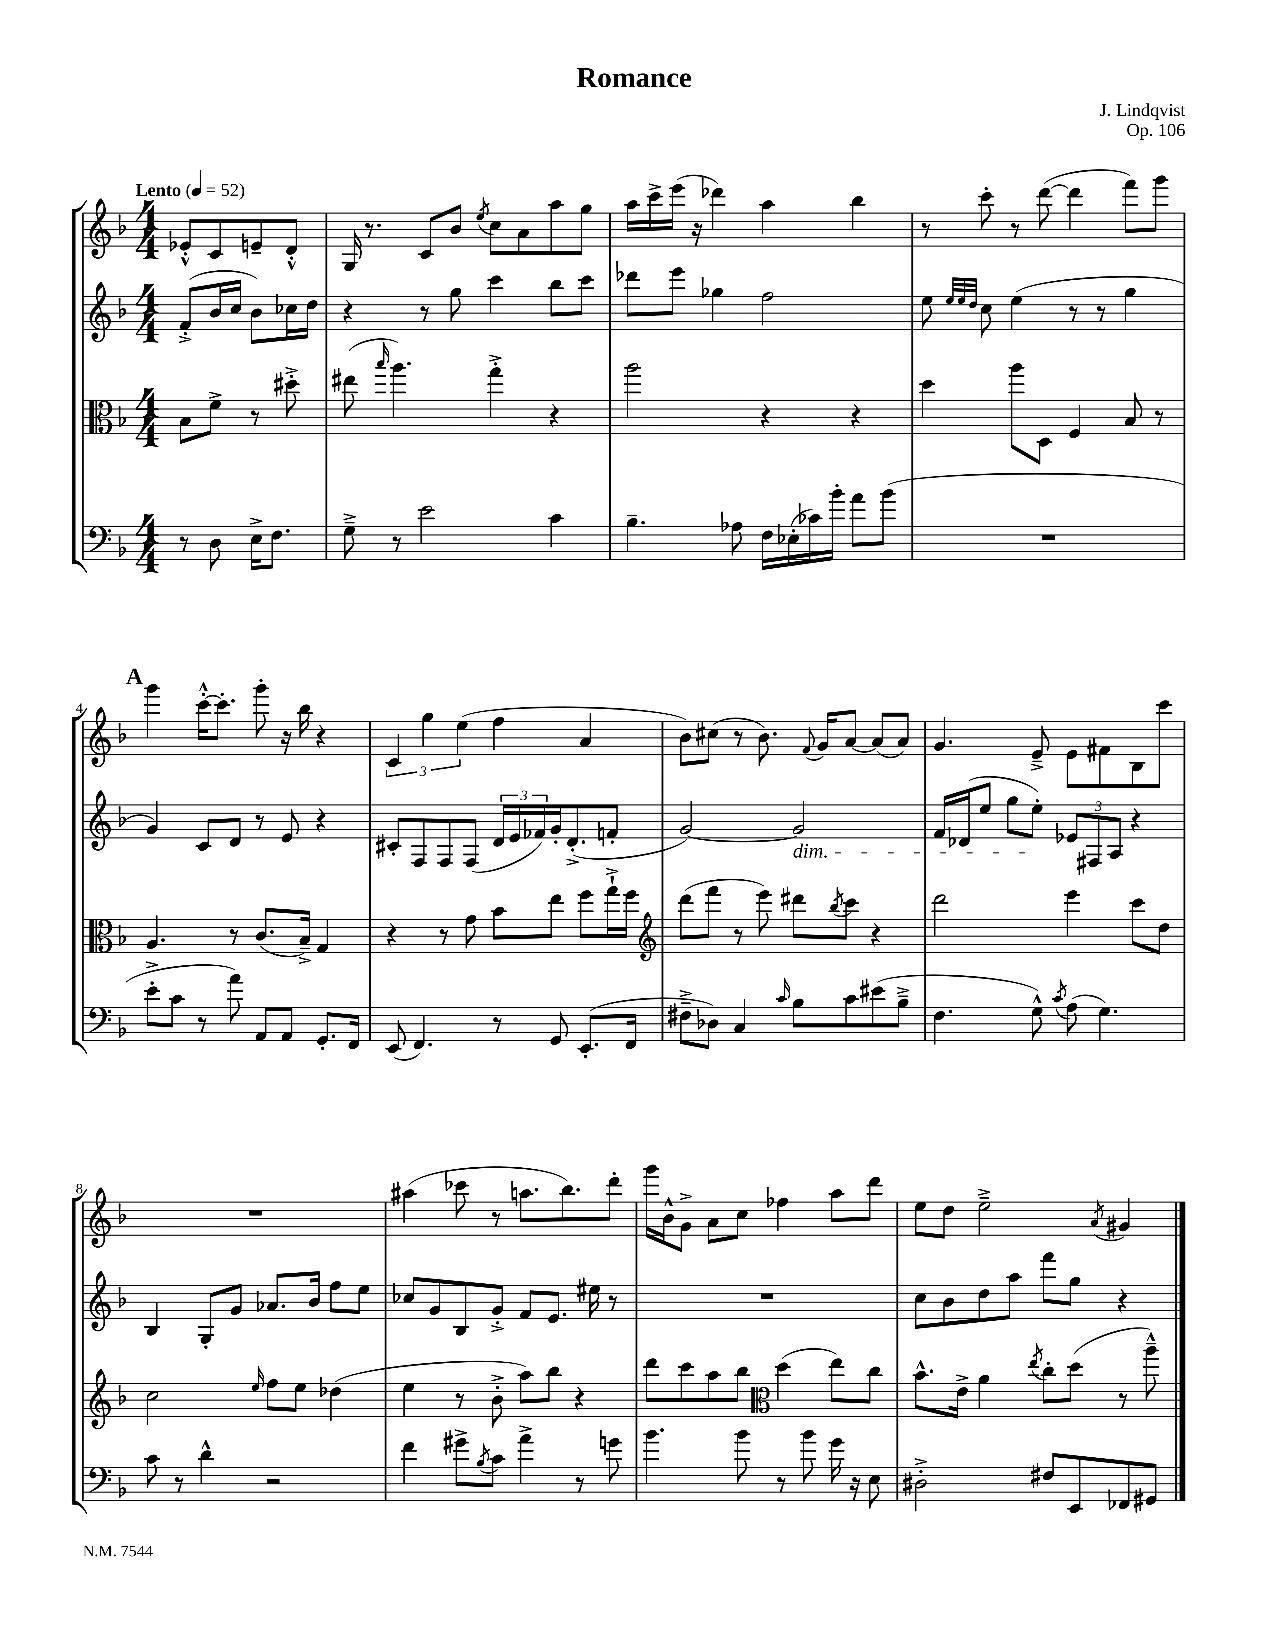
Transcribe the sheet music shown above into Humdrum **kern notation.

**kern	**kern	**kern	**kern
*staff4	*staff3	*staff2	*staff1
*clefF4	*clefC3	*clefG2	*clefG2
*k[b-]	*k[b-]	*k[b-]	*k[b-]
*M4/4	*M4/4	*M4/4	*M4/4
*MM52	*MM52	*MM52	*MM52
8r	8B-\L	(8f'^/L	8e-'^^/L
8D\	8f^\J	16b-/L	8c/
.	.	16cc/JJ	.
16E^\LK	8r	8b-\L)	8e~/
8.F\J	.	.	.
.	8dd#'^\	16cc-\L	8d'^^/J
.	.	16dd\JJ	.
=	=	=	=
8G~^\	(8ee#\	4r	16G/
.	.	.	8.r
.	16qqbb-/	.	.
8r	4.aa\)	.	.
2e\	.	8r	8c/L
.	.	8gg\	8b-/J
.	.	.	8qee/
.	4gg'^\	4ccc\	8cc\L
.	.	.	8a\
4c\	4r	8bb-\L	8aa\
.	.	8ccc\J	8gg\J
=	=	=	=
4.B-~\	2aa\	8ddd-\L	16aa\LL
.	.	.	16ccc^\
.	.	8eee\J	(16eee\JJ
.	.	.	16r
.	.	4gg-\	4ddd-\)
8A-\	.	.	.
16F\LL	4r	2ff\	4aa\
(16E-'\	.	.	.
16c-\)	.	.	.
16b-'\JJ	.	.	.
8a\L	4r	.	4bb-\
(8b-\J	.	.	.
=	=	=	=
1r	4dd\	8ee\	8r
.	.	32qqee/LLL	.
.	.	32qqee/	.
.	.	32qqdd/JJJ	.
.	.	8cc\	8ccc'\
.	8aa\L	(4ee\	8r
.	8D\J	.	([8ddd\
.	4F/	8r	4ddd\]
.	.	8r	.
.	8B-/	4gg\	8fff\L)
.	8r	.	8ggg\J
=	=	=	=
8e'^\L	4.A/	4g/)	4ggg\
8c\J	.	.	.
8r	.	8c/L	[16ccc'^^\LK
.	.	.	8.ccc'\]J
8a\)	8r	8d/J	.
8AA/L	(8.c/L	8r	8ggg'\
8AA/J	.	8e/	16r
.	16B-~^/Jk)	.	16bb-\
8.GG'/L	4G/	4r	4r
16FF/Jk	.	.	.
=	=	=	=
(8EE/	4r	8c#'/L	6c/
4.FF/)	.	8F/	.
.	.	.	6gg\
.	8r	8F/	.
.	.	.	(6ee\
.	8g\	(8F/J	.
8r	8b-\L	24d/LL	4ff\
.	.	24e/	.
.	.	24f-/)	.
8GG/	8ee\J	16g'/J	.
.	.	(8.d'^/	.
(8.EE'/L	8ff\L	.	4a/
.	16gg`^\L	8f'/J	.
16FF/Jk	16ff\JJ	.	.
=	=	=	=
*	*clefG2	*	*
8F#~^\L	(8ddd\L	[2g/)	8b-\L)
8D-\J)	8fff\J	.	(8cc#\J
4C/	8r	.	8r
.	8eee\)	.	8.b-\)
16qqc/	.	.	.
8B-\L	8ddd#\L	2g/]	.
.	.	.	8qqf/
.	.	.	16g/LK
.	8qbb-/	.	.
8c\	8ccc\J	.	[8a/J
(8e#\	4r	.	(8a/]L
8B-~^\J	.	.	8a/J)
=	=	=	=
4.F\	2ddd\	16f/LL	4.g/
.	.	(16d-/J	.
.	.	8ee/J	.
.	.	8gg\L	.
8G^^\)	.	8ee'\J)	8e~^/
8qc/	.	.	.
(8A\	4eee\	12e-/L	8e\L
.	.	12F#/	.
4.G\)	.	.	8f#\
.	.	12A/J	.
.	8ccc\L	4r	8B-\
.	8dd\J	.	8ccc\J
=	=	=	=
8c\	2cc\	4B-/	1r
8r	.	.	.
4d^^\	.	8G'/L	.
.	.	8g/J	.
.	16qqee/	.	.
2r	8ff\L	8.a-/L	.
.	8ee\J	.	.
.	.	16b-/Jk	.
.	(4dd-\	8ff\L	.
.	.	8ee\J	.
=	=	=	=
4f\	4ee\	8cc-/L	(4aa#\
.	.	8g/	.
8g#^\L	8r	8B-/	8ccc-\
8qB-/	.	.	.
8c\J	8b-'^\	8g'^/J	8r
4a^\	8aa\L)	8f/L	8.aa\L
.	8bb-\J	8.e/J	.
.	.	.	8.bb-\)
8r	4r	.	.
.	.	16ee#\	.
8g\	.	8r	8ddd'\J
=	=	=	=
4.b-\	8ddd\L	1r	16ggg\LL
.	.	.	16b-^^\J
.	8ccc\	.	8g^\J
.	8aa\	.	8a\L
8b-\	8bb-\J	.	8cc\J
*	*clefC3	*	*
8r	(4dd\	.	4ff-\
8b-\	.	.	.
16g\	8ee\L)	.	8aa\L
16r	.	.	.
8E\	8cc\J	.	8ddd\J
=	=	=	=
2D#'^\	8.b-^^\L	8cc\L	8ee\L
.	.	8b-\	8dd\J
.	16e^\Jk	.	.
.	4a\	8dd\	2ee~^\
.	.	8aa\J	.
.	8qee/	.	.
8F#/L	8cc'\L	8fff\L	.
8EE/	(8dd\J	8gg\J	.
.	.	.	8qa/
8FF-/	8r	4r	4g#/
8GG#/J	8aa~^^\)	.	.
==	==	==	==
*-	*-	*-	*-
